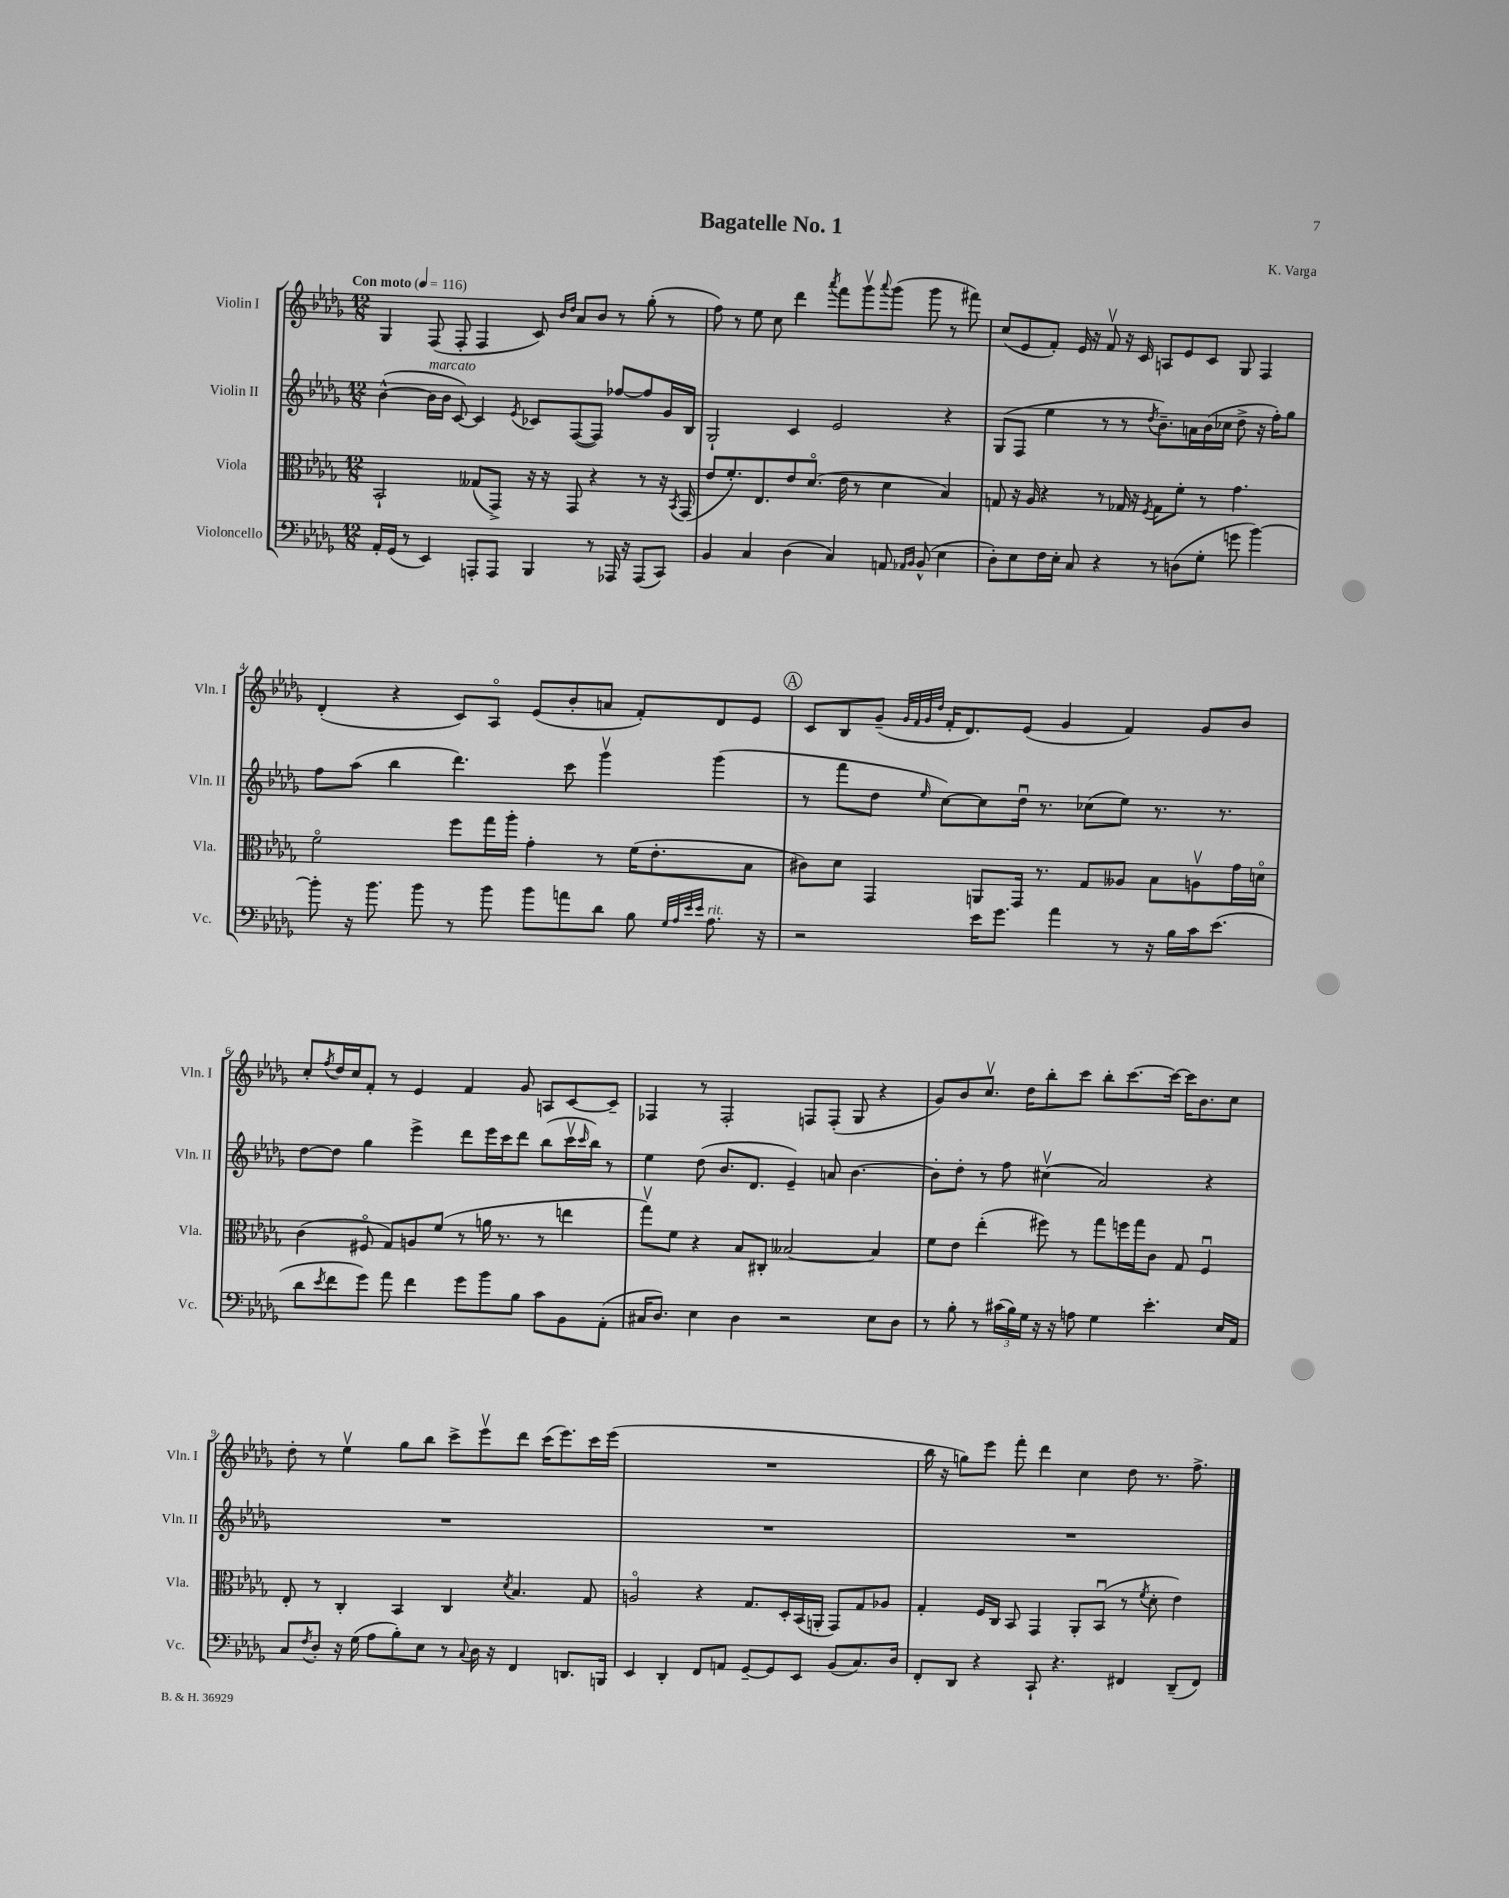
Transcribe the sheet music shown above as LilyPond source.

\header { title = "Bagatelle No. 1" composer = "K. Varga" }
<<
\new StaffGroup <<
\new Staff = "s0" \with { instrumentName = "Violin I" shortInstrumentName = "Vln. I" } {
    \clef treble \key des \major \numericTimeSignature \time 12/8 \tempo "Con moto" 4 = 116
    ges4 f8( f8-. f4 c'8) \grace { bes'16 des''16 } aes'8 bes'8 r8 ges''8-.( r8 |
    f''8) r8 ees''8 c''8 des'''4 \acciaccatura { aes'''8 } f'''8 ges'''8\upbow \appoggiatura { aes'''8 } ges'''8( ges'''8 r8 fis'''8) |
    c''8( ees'8 f'8-.) ees'16 r16 f'8\upbow r16 c'16 a8 ees'8 c'8 ges8 f4 |
    des'4-.( r4 c'8) aes8\flageolet ees'8( bes'8-. a'8 f'8-.) des'8 ees'8 |
    \mark \markup { \circle "A" } c'8 bes8 ges'8--( \grace { ges'32 f'32 ges'32 des''32 } f'16-. des'8.) ees'8( ges'4 f'4) ges'8 bes'8 |
    c''8-. \acciaccatura { f''8 } des''16 c''16 f'8-. r8 ees'4 f'4 ges'8 a8 c'8~ c'8-- |
    fes4 r8 fes2-. f8 f8-.( ges8 r4 |
    ges'8) bes'8 c''8.\upbow des''16 bes''8-. c'''8 bes''8-. c'''8.~ c'''16~ c'''16 bes'8. c''8 |
    des''8-. r8 ees''4\upbow ges''8 bes''8 c'''8-> ees'''8\upbow des'''8 c'''16( ees'''8.) c'''16 ees'''16( |
    R1. |
    bes''16 r16 g''8) ees'''8 f'''8-. des'''4 c''4 des''8 r8. f''8.-> \bar "|." |
}
\new Staff = "s1" \with { instrumentName = "Violin II" shortInstrumentName = "Vln. II" } {
    \clef treble \key des \major \numericTimeSignature \time 12/8
    bes'4~-^( bes'16^\markup { \italic "marcato" } bes'16 c'8~) c'4 \acciaccatura { ees'8 } ces'8 f8~( f8) fes''8~ fes''8 ges'16 bes16 |
    ges2-! c'4 ees'2 r4 |
    ges8( f8 ees''4 r8 r8 \acciaccatura { des''8 } bes'8.--) a'16 bes'16( ces''16 des''8-> r16 f''16-.) ges''8 |
    f''8 aes''8( bes''4 des'''4.) c'''8 ges'''4\upbow ges'''4( |
    \mark \markup { \circle "A" } r8 f'''8 des''8 \grace { ees''16 } c''8~) c''8 des''16\downbow r8. ces''8( ees''8) r8. r8. |
    des''8~ des''8 ges''4 ees'''4-> des'''8 ees'''16 c'''16 des'''8 bes''8( c'''16\upbow \grace { c'''16 } bes''16) r8 |
    ees''4 des''8( bes'8. des'8. ees'4--) a'8 bes'4.~ |
    bes'8-. des''8-. r8 f''8 cis''4\upbow( aes'2) r4 |
    R1. |
    R1. |
    R1. \bar "|." |
}
\new Staff = "s2" \with { instrumentName = "Viola" shortInstrumentName = "Vla." } {
    \clef alto \key des \major \numericTimeSignature \time 12/8
    bes,2-! geses8( ges,8->) r16 r16 ges,8 r4 r8 r16 \acciaccatura { bes,8 } ges,16( |
    ees'8 f'8.-.) ees8. ees'8 des'8.\flageolet( ees'16 r8 des'4 bes4) |
    g8 r16 aes16 r4 r8 ges16 r16 \acciaccatura { f8 } ges8 f'8-. r8 ges'4. |
    f'2\flageolet f''8 ges''16 aes''16-. ges'4-. r8 f'16( ees'8.-. bes8 |
    \mark \markup { \circle "A" } cis'8) des'8 ges,4 a,8 ges,16 r8. ges8 aeses8 bes8 a8\upbow ges'16 d'16\flageolet |
    c'4( fis8\flageolet ges8) a8 f'8( r8 a'16 r8. r8 e''4 |
    ges''8\upbow) f'8 r4 bes8 cis8-. beses2~ beses4 |
    f'8 ees'8 ees''4-.( fis''8) r8 ges''8 f''16 ges''16 c'8 ges8 f4\downbow |
    ees8-. r8 c4-. bes,4 c4 \acciaccatura { des'8 } bes4. ges8 |
    a2\flageolet r4 ges8. des16-. bes,16( a,16-. ges,8) ges8 aes8 |
    ges4-. f16 c16 bes,8 ges,4 aes,8-. bes,8\downbow( r8 \acciaccatura { f'8 } des'8-. ees'4) \bar "|." |
}
\new Staff = "s3" \with { instrumentName = "Violoncello" shortInstrumentName = "Vc." } {
    \clef bass \key des \major \numericTimeSignature \time 12/8
    aes,16-. ges,16( r8 ees,4) a,,8-. a,,8 bes,,4 r8 aes,,16 r16 aes,,8( c,8) |
    bes,4 c4 des4( c4) a,8 \grace { aes,16 bes,16 } bes,8-^( ees4 |
    des8-.) ees8 f16 ees16-. c8 r4 r8 d8( ges8-. g'8 bes'4~) |
    bes'8-. r16 bes'8. bes'8 r8 bes'8 bes'8 a'8 des'8 bes8 \grace { ges32 aes32 ees'32 ees'32 } aes8.^\markup { \italic "rit." } r16 |
    \mark \markup { \circle "A" } r2 ees'16 ges'8. aes'4 r8 r16 bes16 c'16 ees'8.( |
    des'8 \acciaccatura { ees'8 } f'8 ges'8) aes'8 f'4 ges'8 bes'8 bes8 c'8 bes,8 aes,8-.( |
    cis16 des8.) ees4 des4 r2 ees8 des8 |
    r8 bes8-. r8 \tuplet 3/2 { cis'16( bes16) ges16 } r16 r16 a8 ges4 ees'4.-. ees16 aes,16 |
    c8 \acciaccatura { f8 } des8-. r16 ges16( aes8 bes8-.) ees8 r8 \appoggiatura { c8 } des16 r16 f,4 d,8. b,,16 |
    ees,4 des,4-. f,8 a,8 ges,8~-- ges,8 ees,8 bes,8( c8.) des16 |
    f,8-. des,8 r4 c,8-! r4. fis,4 des,8--( fis,8) \bar "|." |
}
>>
>>
